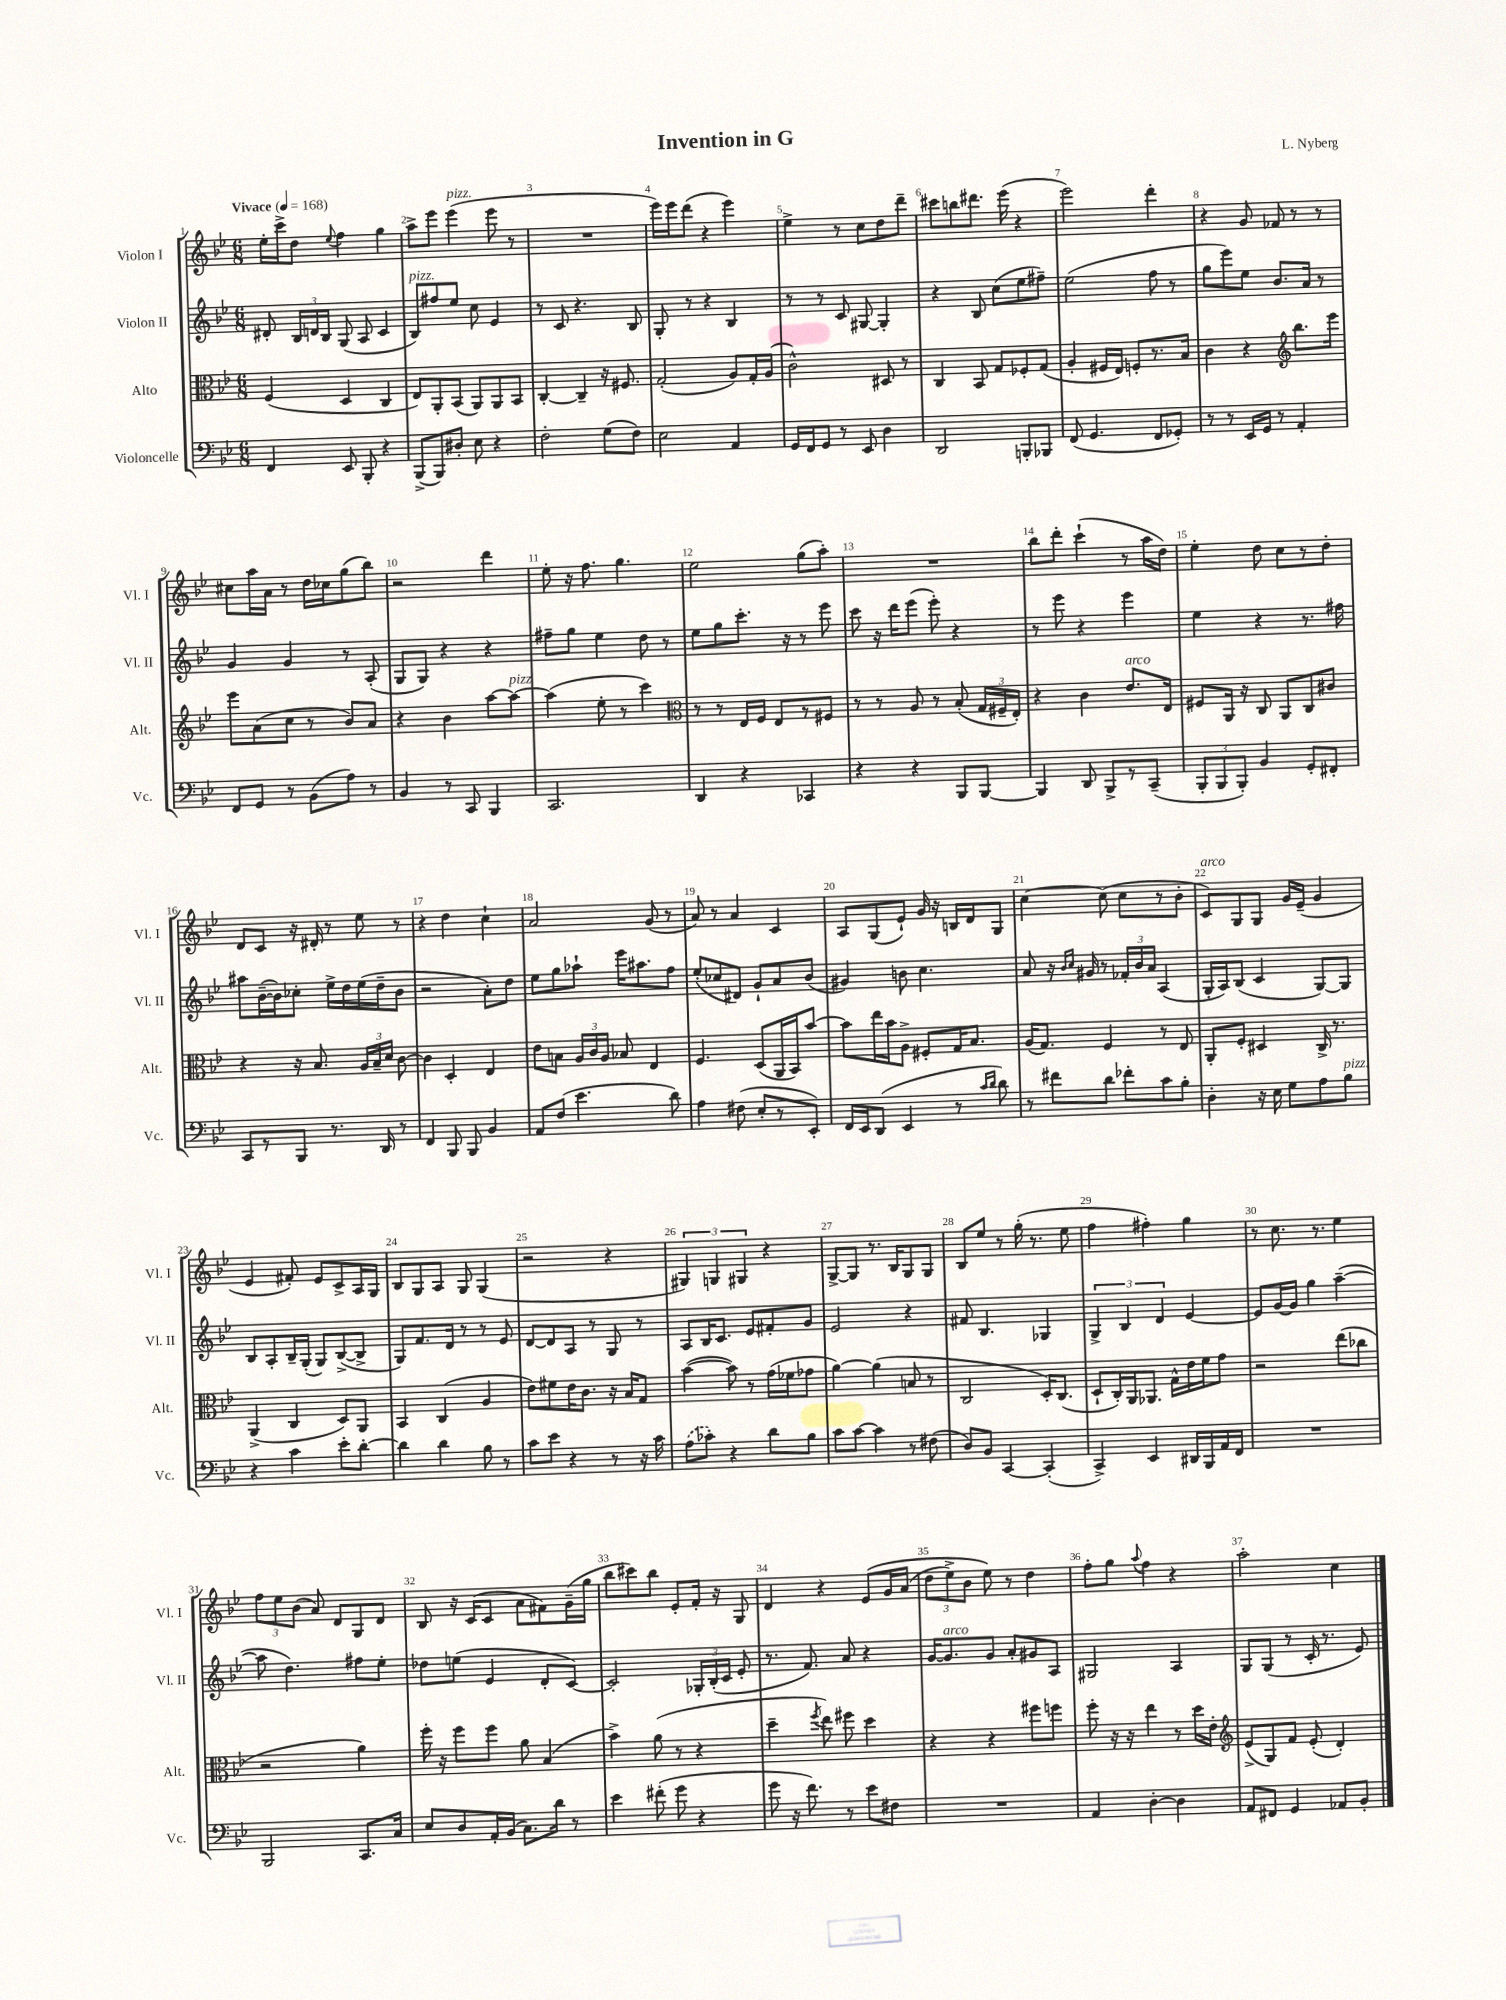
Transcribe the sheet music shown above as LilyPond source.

\header { title = "Invention in G" composer = "L. Nyberg" }
<<
\new StaffGroup <<
\new Staff = "s0" \with { instrumentName = "Violon I" shortInstrumentName = "Vl. I" } {
    \clef treble \key bes \major \numericTimeSignature \time 6/8 \tempo "Vivace" 4 = 168
    \autoBeamOff ees''16[-. c'''16-> d''8] \appoggiatura { ees''8 } f''4 g''4 |
    a''8[-> ees'''8] ees'''4^\markup { \italic "pizz." }( ees'''8 r8 |
    R2. |
    ees'''16[) ees'''16 d'''8]( r4 ees'''4) |
    ees''4-> r8 c''8[ d''8 d'''8]-- |
    cis'''8[ b''8 dis'''8.] ees'''16( r4 |
    ees'''2) d'''4-. |
    r4 g'8 fes'8 r8 r8 |
    cis''8[ a''16 a'16] r8 d''16[ ces''16 g''8( bes''8]) |
    r2 d'''4 |
    ees''8-. r16 f''8. g''4. |
    ees''2 g''8[( a''8]-.) |
    R2. |
    bes''8[ d'''8]-. c'''4-!( r8 a''16[ d''16]) |
    ees''4-. d''8 c''8[ r8 d''8]-. |
    d'8[ c'8] r16 dis'16-. r8 ees''8 r8 |
    r4 d''4 c''4-! |
    a'2 g'8( r8 |
    a'8) r8 a'4 c'4 |
    a8[ g8( ees'8]-!) g'16 r16 b16[ d'16 g8] |
    c''4~ c''8( c''8[ r8 bes'8]-. |
    c'8[^\markup { \italic "arco" }) g8 g8] g'16[ ees'16]--( g'4 |
    ees'4 fis'8-.) ees'8[ c'8-> a16 g16] |
    bes8[ g8 a8] g8 g4( |
    r2 r4 |
    \tuplet 3/2 { gis4) g4 gis4 } r4 |
    g8[~-> g8] r8. bes16[ g8 g8] |
    bes8[ ees''8] r8 g''16-.( r8. ees''8 |
    f''4 fis''4-.) g''4 |
    r8 c''8. r8. ees''4 |
    \tuplet 3/2 { f''8[ ees''8 bes'8]( } a'8) d'8[ g8 d'8] |
    bes8 r16 c'16[( c'8] a'8[ fis'8) g'16--( g''16] |
    bes''8[ cis'''8) bes''8] ees'8[-. f'16]-. r16 g8 |
    d'4 r4 ees'8[\( g'16 a'16]( |
    \tuplet 3/2 { d''8[ ees''8->) bes'8] } ees''8\) r8 d''4 |
    f''8[-. g''8] \appoggiatura { a''8 } f''4 r4 |
    a''2-. c''4 \bar "|." |
}
\new Staff = "s1" \with { instrumentName = "Violon II" shortInstrumentName = "Vl. II" } {
    \clef treble \key bes \major \numericTimeSignature \time 6/8
    \autoBeamOff dis'8-. \tuplet 3/2 { bes16[ d'16 bes16] } g8( a8 c'4 |
    bes8[^\markup { \italic "pizz." }) fis''8 ees''8] c''8 ees'4 |
    r8 c'8 r4. bes8 |
    g8-. r8 r4 bes4 |
    r8 r8 c'8 gis8~ gis4-. |
    r4 bes8 c''8[( ees''8 fis''8]--) |
    ees''2( f''8 r8 |
    g''8[ ees'''8) ees''8] bes'8.[ a'16] r8 |
    g'4 g'4 r8 a8-.( |
    g8[ g8]) r4 r4 |
    fis''8[-- g''8] ees''4 d''8 r8 |
    ees''8[ g''8 c'''8.]-. r16 r8 ees'''8 |
    c'''8 r16 d'''16[ ees'''8]( ees'''8-.) r4 |
    r8 ees'''8 r4 ees'''4 |
    ees''4 r4 r8. fis''16 |
    ais''8[ bes'16~--( bes'16) ces''8]-. ees''16[-> d''16 ees''16( d''16-- bes'8] |
    r2 a'8[-.) d''8] |
    ees''8[ g''8 aes''8]-! ees'''16[ ais''8. f''8] |
    ees''8[-.( ces''8 dis'8]) g'8[-! a'8 bes'8]( |
    gis'4) b'8 c''4. |
    a'8 r16 \grace { bes'16[ c''16] } gis'16 r8 \tuplet 3/2 { fes'16[-. bes'16 a'16] } a4( |
    g16[-. a16) bes8]( c'4 g8[~) g8] |
    bes8[ a8-. bes16-- g16]-.( g8[) bes8~->( bes8]-> |
    g8[) f'8. d'16] r8 r8 ees'8 |
    d'8[~ d'8 a8] r8 g8 r8 |
    a8[ bes16 c'8.] ees'8[ fis'8-. g'8] |
    ees'2 r4 |
    fis'8 bes4. ges4 |
    \tuplet 3/2 { g4-> bes4 d'4 } ees'4~ |
    ees'8[ g'16~ g'16] g''4 a''4~--( |
    a''8 d''4.) fis''8[ ees''8]-. |
    des''8[ e''8]( ees'4 d'8[-. c'8]~) |
    c'2-. \tuplet 3/2 { ges16[-. bes16-.( c'16] } ees'8-. |
    r8. f'8.) a'8 r4 |
    g'16[~ g'8.^\markup { \italic "arco" } g'8] a'8[-. gis'8 a8] |
    gis2 a4 |
    g8[ g8]( r8 c'16-. r8. ees'8) \bar "|." |
}
\new Staff = "s2" \with { instrumentName = "Alto" shortInstrumentName = "Alt." } {
    \clef alto \key bes \major \numericTimeSignature \time 6/8
    \autoBeamOff f4( d4 c4 |
    ees8[) a,8-. bes,8]( a,8[) a,8 bes,8] |
    c4~-. c4-- r16 fis8. |
    g2-.( a8[) g16-. a16]( |
    c'2-^) dis8 r8 |
    c4 bes,8 g8[ fes8-. g8]( |
    a4-. fis16[ ees16]) f8[-. r8. bes16] |
    c'4 r4 \clef treble bes''8.[ ees'''16] |
    ees'''8[ a'8( c''8] r8 bes'8[) a'8] |
    r4 bes'4 a''8[~ a''8]~^\markup { \italic "pizz." } |
    a''4( ees''8-. r8 c'''4) |
    \clef alto r8 r8 ees16[ f16] ees8[ r8 fis8] |
    r8 r8 a8 r8 bes8-.( \tuplet 3/2 { g16[ fis16-- ees16]-.) } |
    r4 c'4 ees'8.[^\markup { \italic "arco" } ees16] |
    fis8[ a,16] r16 c8 a,8[ c8 cis'8] |
    r4 r16 bes8. \tuplet 3/2 { a16[ bes16-- d'16] } c'8~ |
    c'4 d4-. ees4 |
    ees'8[ b8] \tuplet 3/2 { a16[ c'16 a16] } bes8 ees4 |
    f4. d8[( a,16 bes,16) bes'8]~ |
    bes'8[ ees''16 bes'16 a8]-> fis8[-. g16 bes8.] |
    a16[( g8.]) f4 r8 ees8 |
    a,8[-. f8]-. dis4 c16-> r8. |
    a,4->( c4 d8[) a,8] |
    bes,4 c4( a4 |
    ees'8[) fis'8 ees'16 c'8.] r16 bes16[ g8] |
    bes'4~( bes'8) r8 g'16[( fes'16 ges'8] |
    a'4~) a'4( b8 r8 |
    c2 d16[-.) c8.]( |
    d8[-! c16-.) a,16 aes,8.] g16[-^ ees'16 f'16 g'8] |
    r2 ees''8[( ces''8] |
    r2 a'4) |
    f''16-. r16 f''8[ f''8] a'8 bes4( |
    bes'4->) a'8( r8 r4 |
    d''4-- \acciaccatura { f''8 } ees''8) fis''8 d''4 |
    r4 r4 fis''8[ f''8] |
    f''8-. r16 r16 ees''4 r8 d''16[ ees'16]-. |
    \clef treble ees'8[->( g8) f'8] ees'8-.( d'4-.) \bar "|." |
}
\new Staff = "s3" \with { instrumentName = "Violoncelle" shortInstrumentName = "Vc." } {
    \clef bass \key bes \major \numericTimeSignature \time 6/8
    \autoBeamOff f,4 ees,8 bes,,8-. r4 |
    bes,,8[->( bes,,8) dis8]-. ees8 r4 |
    f2-. g8[( f8]) |
    ees2 a,4 |
    g,16[ f,16 g,8] r8 ees,8 d4 |
    d,2 b,,8[-. bes,,8] |
    f,8( g,4. f,8[ ges,8]-.) |
    r8 r8 ees,16[ g,16] r8 a,4-. |
    f,8[ g,8] r8 bes,8[( a8]) r8 |
    bes,4 r8 c,8 bes,,4 |
    c,2. |
    d,4 r4 ces,4 |
    r4 r4 bes,,8[ bes,,8]~ |
    bes,,4 d,8 bes,,8[-> r8 c,8]--( |
    \tuplet 3/2 { bes,,8[-. bes,,8 bes,,8]-.) } bes,4 g,8[-. fis,8]-. |
    c,8[ r8 bes,,8] r8. d,16 r8 |
    f,4 bes,,8 bes,,8 bes,4 |
    a,8[ f8]( ees'4. d'8) |
    a4 fis8( ees8[-. r8 ees,8]-.) |
    f,16[ ees,16 d,8]( ees,4 r8 \grace { c'16[ d'16] } d'8) |
    r8 fis'8[ d'8] fes'8[-. c'8 bes8]-. |
    d4-. r16 ees16 g8[ a8 bes8]^\markup { \italic "pizz." } |
    r4 c'4 ees'8[-. d'8]~-. |
    d'4 d'4 bes8 r8 |
    c'8[ ees'8] r4 r8 r16 c'16 |
    \once \slurDashed a8[( ces'8]-.) r4 d'8[ bes8] |
    c'8[ c'8]~ c'4 r8 fis8( |
    d8[) bes,8] c,4~ c,4-.( |
    c,4->) ees,4 dis,16[ bes,,16 a,16 f,16] |
    R2. |
    bes,,2 c,8.[ c16] |
    ees8[ d8 a,16-. bes,16]( c8.[) d'16] r8 |
    ees'4 fis'8-.( g'8 r4 |
    g'8 r16 f'8.) r8 ees'8[ fis8] |
    R2. |
    a,4 d4~-. d4 |
    a,8[ fis,8] g,4 aes,8[ bes,8]-. \bar "|." |
}
>>
>>
\layout { \context { \Score \override BarNumber.break-visibility = ##(#f #t #t) barNumberVisibility = #all-bar-numbers-visible } }
